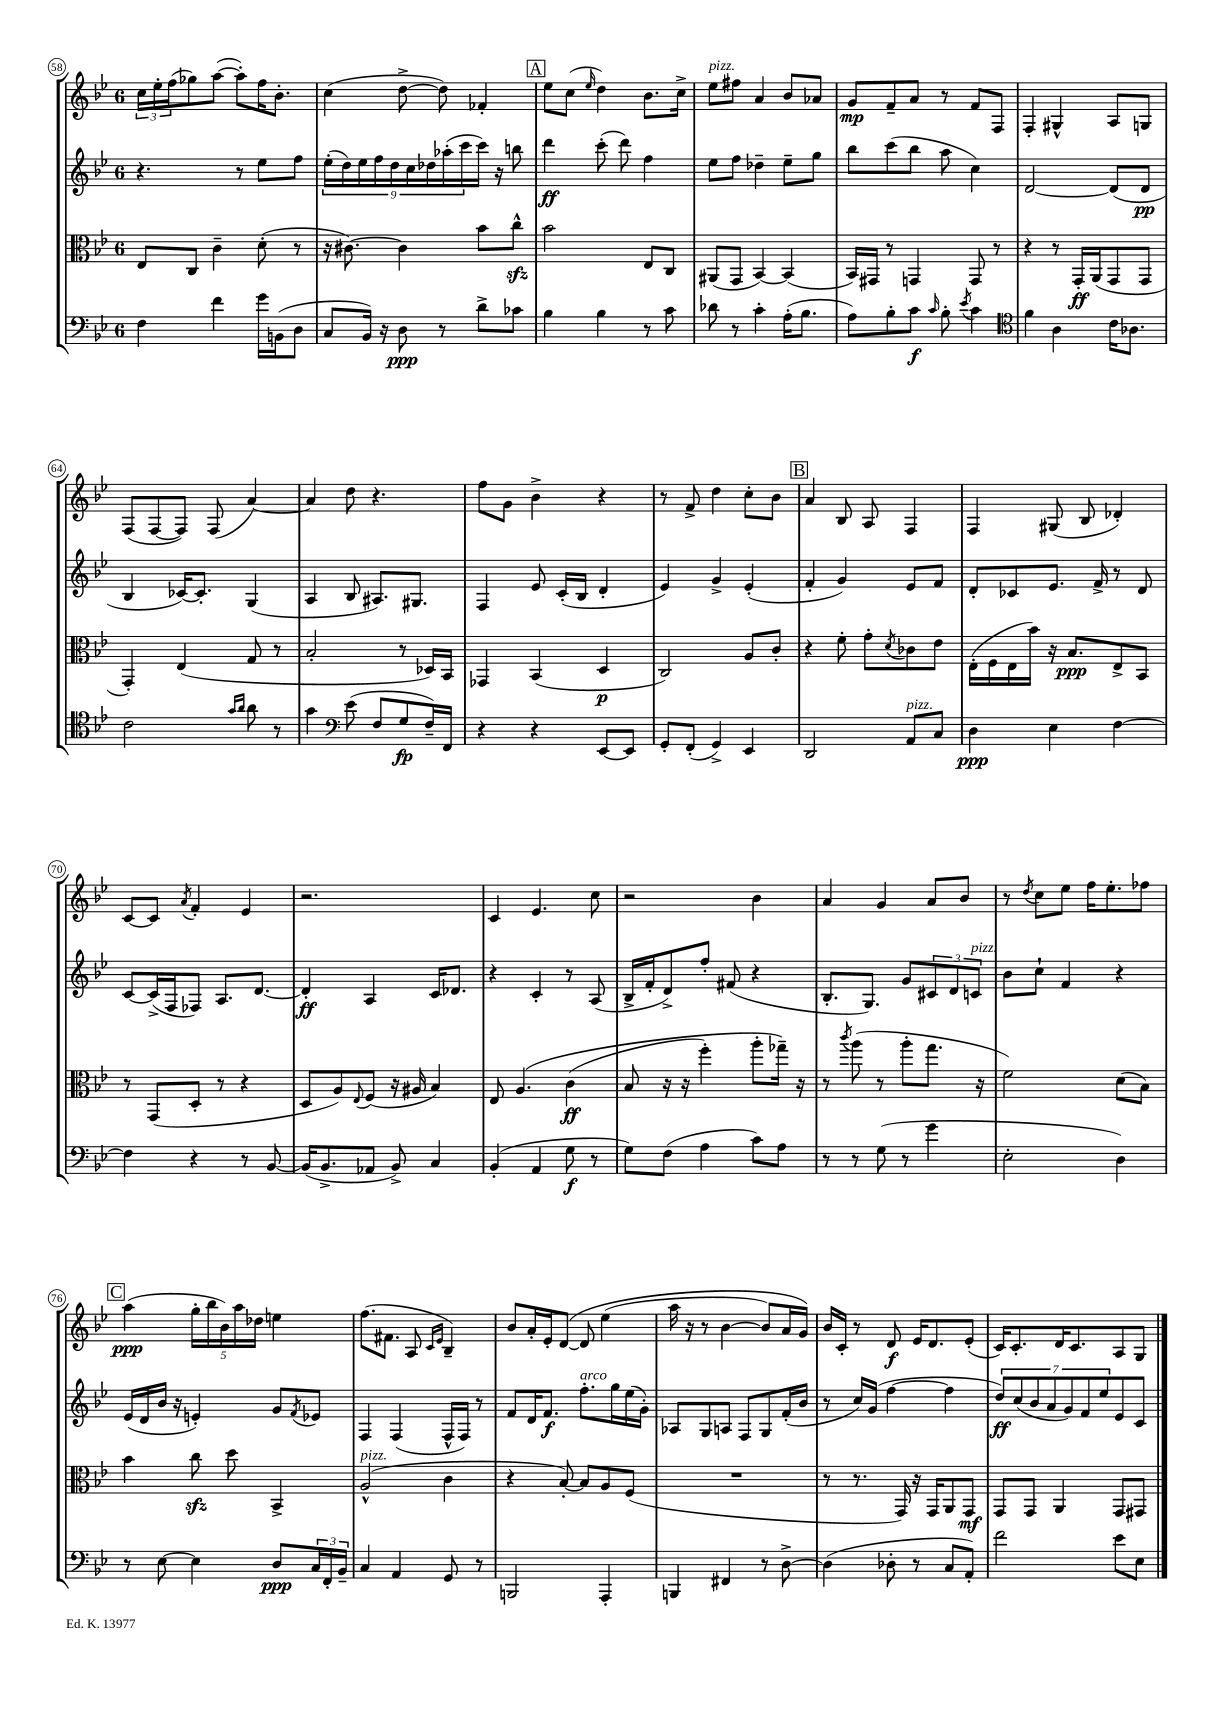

**kern	**dynam	**kern	**dynam	**kern	**dynam	**kern	**dynam
*part4	*part4	*part3	*part3	*part2	*part2	*part1	*part1
*staff4	*staff4	*staff3	*staff3	*staff2	*staff2	*staff1	*staff1
*clefF4	*	*clefC3	*	*clefG2	*	*clefG2	*
*k[b-e-]	*	*k[b-e-]	*	*k[b-e-]	*	*k[b-e-]	*
*M6/8	*	*M6/8	*	*M6/8	*	*M6/8	*
=58	=58	=58	=58	=58	=58	=58	=58
4F\	.	8E-/L	.	4.r	.	24cc\LL	.
.	.	.	.	.	.	24ee-'\	.
.	.	.	.	.	.	(24ff\J	.
.	.	8C/J	.	.	.	8gg-X\)	.
4f\	.	4c~\	.	.	.	([8aa\J	.
.	.	.	.	8r	.	8aa'\L])	.
16g\LL	.	(8d'\	.	8ee-\L	.	16ff\K	.
(16BBn\J	.	.	.	.	.	8.b-'\J	.
8D\J	.	8r	.	8ff\J	.	.	.
=59	=59	=59	=59	=59	=59	=59	=59
8C/L	.	16r	.	(18ee-'\LL	.	(4cc\	.
.	.	.	.	18dd\)	.	.	.
.	.	[8.c#X\)	.	.	.	.	.
.	.	.	.	18ee-\	.	.	.
16BB-/Jk)	.	.	.	.	.	.	.
.	.	.	.	18ff\	.	.	.
16r	.	.	.	.	.	.	.
.	.	.	.	18dd\	.	.	.
8D\	ppp	4c#\]	.	.	.	[8dd^\	.
.	.	.	.	18cc\	.	.	.
.	.	.	.	18dd-X\	.	.	.
8r	.	.	.	.	.	8dd\])	.
.	.	.	.	(18aa-X'\	.	.	.
.	.	.	.	18ccc\	.	.	.
8d^\L	.	8b-\L	.	16ccc\JJ)	.	4f-X'/	.
.	.	.	.	16r	.	.	.
8c-X\J	.	8cczz^^\J	.	8bbn\	.	.	.
!!LO:REH:place=s1:t=A
=60	=60	=60	=60	=60	=60	=60	=60
4B-\	.	2b-\	.	4ddd\	ff	8ee-\L	.
.	.	.	.	.	.	(8cc\J	.
.	.	.	.	.	.	16qqee-/	.
4B-\	.	.	.	(8ccc'\	.	4dd\)	.
.	.	.	.	8ddd\)	.	.	.
8r	.	8E-/L	.	4ff\	.	8.b-\L	.
8c\	.	8C/J	.	.	.	.	.
.	.	.	.	.	.	16cc^\Jk	.
=61	=61	=61	=61	=61	=61	=61	=61
!	!	!	!	!	!	!LO:TX:a:i:t=pizz.	!
8d-X\	.	(8AA#X/L	.	8ee-\L	.	8ee-\L	.
8r	.	8GG/J	.	8ff\J	.	8ff#X\J	.
4c'\	.	[4BB-/)	.	4dd-X~\	.	4a/	.
(16A'\KL	.	(4BB-/]	.	8ee-~\L	.	8b-/L	.
8.B-\J	.	.	.	.	.	.	.
.	.	.	.	8gg\J	.	8a-X/J	.
=62	=62	=62	=62	=62	=62	=62	=62
8A\L)	.	16BB-/LL)	.	8bb-\L	.	8g/L	mp
.	.	16GG#X/JJ	.	.	.	.	.
8B-'\	.	8r	.	(8ccc\	.	8f~/	.
8c\J	f	4GGn/	.	8bb-\J	.	8a/J	.
16qqc/	.	.	.	.	.	.	.
8B-'\	.	.	.	8aa\	.	8r	.
8qe-/	.	.	.	.	.	.	.
4c\	.	8GG/	.	4cc\)	.	8f/L	.
.	.	8r	.	.	.	8F/J	.
=63	=63	=63	=63	=63	=63	=63	=63
*clefC4	*	*	*	*	*	*	*
4f\	.	4r	.	[2d/	.	4F'/	.
4A\	.	8r	.	.	.	4G#X^^/	.
.	.	16GG'/LL	ff	.	.	.	.
.	.	(16AA/J	.	.	.	.	.
16c\KL	.	8GG/	.	(8d/L]	.	8A/L	.
8.A-X\J	.	.	.	.	.	.	.
.	.	8GG/J	.	8d/J	pp	8Gn/J	.
!!LO:LB:g=z
=64	=64	=64	=64	=64	=64	=64	=64
2c\	.	4GG'/)	.	4B-/	.	(8F/L	.
.	.	.	.	.	.	[8F/	.
.	.	(4E-/	.	[16c-X/KL)	.	8F/J])	.
.	.	.	.	8.c-'/J]	.	.	.
.	.	.	.	.	.	(8F/	.
16qqg/LL	.	.	.	.	.	.	.
16qqa/JJ	.	.	.	.	.	.	.
8a\	.	8G/	.	(4G/	.	[4a/)	.
8r	.	8r	.	.	.	.	.
=65	=65	=65	=65	=65	=65	=65	=65
4g\	.	2B-'/	.	4A/	.	4a/]	.
*clefF4	*	*	*	*	*	*	*
(8e-\	.	.	.	8B-/	.	8dd\	.
8F/L	.	.	.	8.A#X/L)	.	4.r	.
8G/	fp	8r	.	.	.	.	.
.	.	.	.	8.G#X/J	.	.	.
16F~/L)	.	16D-X/LL)	.	.	.	.	.
16FF/JJ	.	16BB-/JJ	.	.	.	.	.
=66	=66	=66	=66	=66	=66	=66	=66
4r	.	4GG-X/	.	4F/	.	8ff\L	.
.	.	.	.	.	.	8g\J	.
4r	.	(4BB-/	.	8e-/	.	4b-^\	.
.	.	.	.	(16c'/LL	.	.	.
.	.	.	.	16B-/JJ	.	.	.
[8EE-/L	.	4D/	p	4d'/	.	4r	.
8EE-/J]	.	.	.	.	.	.	.
=67	=67	=67	=67	=67	=67	=67	=67
8GG'/L	.	2C/)	.	4e-/)	.	8r	.
(8FF'/J	.	.	.	.	.	8f^/	.
4GG^/)	.	.	.	4g^/	.	4dd\	.
4EE-/	.	8A/L	.	(4e-'/	.	8cc'\L	.
.	.	8c'/J	.	.	.	8b-\J	.
!!LO:REH:place=s1:t=B
=68	=68	=68	=68	=68	=68	=68	=68
2DD/	.	4r	.	4f'/	.	4a/	.
.	.	8f'\	.	4g/)	.	8B-/	.
.	.	8g'\L	.	.	.	8A/	.
.	.	8qd/	.	.	.	.	.
!LO:TX:a:i:t=pizz.	!	!	!	!	!	!	!
8AA/L	.	8c-X\	.	8e-/L	.	4F/	.
8C/J	.	8e-\J	.	8f/J	.	.	.
=69	=69	=69	=69	=69	=69	=69	=69
4D\	ppp	(16E-'\LL	.	8d'/L	.	4F/	.
.	.	16F\	.	.	.	.	.
.	.	16E-\	.	8c-X/	.	.	.
.	.	16b-\JJ)	.	.	.	.	.
4E-\	.	16r	.	8.e-/J	.	(8G#X/	.
.	.	8.B-/L	ppp	.	.	.	.
.	.	.	.	.	.	8B-/	.
.	.	.	.	16f^/	.	.	.
[4F\	.	8E-^/	.	8r	.	4d-X'/)	.
.	.	8BB-/J	.	8d/	.	.	.
!!LO:LB:g=z
=70	=70	=70	=70	=70	=70	=70	=70
4F\]	.	8r	.	[8c/L	.	[8c/L	.
.	.	(8GG/L	.	(16c^/L]	.	8c/J]	.
.	.	.	.	16F/J	.	.	.
.	.	.	.	.	.	8qa/	.
4r	.	8D'/J	.	8F-X/J)	.	4f'/	.
.	.	8r	.	8.A/L	.	.	.
8r	.	4r	.	.	.	4e-/	.
.	.	.	.	[8.d/J	.	.	.
[8BB-/	.	.	.	.	.	.	.
=71	=71	=71	=71	=71	=71	=71	=71
(16BB-/KL]	.	8D/L	.	4d'/]	ff	2.r	.
8.BB-^/	.	.	.	.	.	.	.
.	.	8A/)	.	.	.	.	.
.	.	8qqE-/	.	.	.	.	.
8AA-X/J	.	(8F/J	.	4A/	.	.	.
8BB-^/)	.	16r	.	.	.	.	.
.	.	16A#X/	.	.	.	.	.
4C/	.	4B-/)	.	16c/KL	.	.	.
.	.	.	.	8.d-X/J	.	.	.
=72	=72	=72	=72	=72	=72	=72	=72
(4BB-'/	.	8E-/	.	4r	.	4c/	.
.	.	(4.A/	.	.	.	.	.
4AA/	.	.	.	4c'/	.	4.e-/	.
8G\	f	(4c\	ff	8r	.	.	.
8r	.	.	.	(8A/	.	8cc\	.
=73	=73	=73	=73	=73	=73	=73	=73
8G\L)	.	8B-/	.	16B-^/LL	.	2r	.
.	.	.	.	16f'/J	.	.	.
(8F\J	.	16r	.	8d^/)	.	.	.
.	.	16r	.	.	.	.	.
4A\	.	4ff'\)	.	8ff'/J	.	.	.
.	.	.	.	(8f#X/	.	.	.
8c\L)	.	8aa'\L	.	4r	.	4b-\	.
8A\J	.	16gg-X~\Jk)	.	.	.	.	.
.	.	16r	.	.	.	.	.
=74	=74	=74	=74	=74	=74	=74	=74
8r	.	8r	.	8.B-'/L	.	4a/	.
.	.	8qccc/	.	.	.	.	.
8r	.	(8aa\	.	.	.	.	.
.	.	.	.	8.G/J)	.	.	.
(8G\	.	8r	.	.	.	4g/	.
8r	.	8aa'\L	.	8g/L	.	.	.
4g\	.	8.gg\J	.	12c#X/	.	8a/L	.
.	.	.	.	12d/	.	.	.
.	.	.	.	.	.	8b-/J	.
!	!	!	!	!LO:TX:a:i:t=pizz.	!	!	!
.	.	.	.	12cn/J	.	.	.
.	.	16r	.	.	.	.	.
=75	=75	=75	=75	=75	=75	=75	=75
2E-'\	.	2f\)	.	8b-\L	.	8r	.
.	.	.	.	.	.	8qdd/	.
.	.	.	.	8cc`\J	.	8cc\L	.
.	.	.	.	4f/	.	8ee-\J	.
.	.	.	.	.	.	16ff\KL	.
.	.	.	.	.	.	8.ee-'\	.
4D\)	.	(8d\L	.	4r	.	.	.
.	.	8B-\J)	.	.	.	8ff-X\J	.
!!LO:LB:g=z
!!LO:REH:place=s1:t=C
=76	=76	=76	=76	=76	=76	=76	=76
8r	.	4b-\	.	(16e-/LL	.	(4aa\	ppp
.	.	.	.	16d/	.	.	.
[8E-\	.	.	.	16b-/JJ	.	.	.
.	.	.	.	16r	.	.	.
4E-\]	.	8cczz\	.	4en'/)	.	20gg'\LL	.
.	.	.	.	.	.	20bb-\	.
.	.	.	.	.	.	20b-\)	.
.	.	8dd\	.	.	.	.	.
.	.	.	.	.	.	20aa\	.
.	.	.	.	.	.	20dd-X\JJ	.
8D/L	ppp	4BB-^/	.	8g/L	.	4een\	.
.	.	.	.	8qf/	.	.	.
24C/L	.	.	.	8e-X/J	.	.	.
24FF'/	.	.	.	.	.	.	.
24BB-~/JJ	.	.	.	.	.	.	.
=77	=77	=77	=77	=77	=77	=77	=77
!	!	!LO:TX:a:i:t=pizz.	!	!	!	!	!
4C/	.	(2A^^/	.	4F/	.	(8.ff\L	.
.	.	.	.	.	.	8.f#X\J	.
4AA/	.	.	.	(4F/	.	.	.
.	.	.	.	.	.	8A/	.
.	.	.	.	.	.	16qqc/LL	.
.	.	.	.	.	.	16qqe-/JJ	.
8GG/	.	4c\	.	16F^^/LL	.	4B-~/)	.
.	.	.	.	16F/JJ)	.	.	.
8r	.	.	.	8r	.	.	.
=78	=78	=78	=78	=78	=78	=78	=78
2BBBn/	.	4r	.	8f/L	.	8b-/L	.
.	.	.	.	16d/K	.	16a'/L	.
.	.	.	.	8.f/J	f	16e-'/J	.
.	.	[8B-'/)	.	.	.	([8d/J	.
!	!	!	!	!LO:TX:a:i:t=arco	!	!	!
.	.	8B-/L]	.	8.ff'\L	.	8d/]	.
4AAA'/	.	8A/	.	.	.	(4ee-\	.
.	.	.	.	16gg\L	.	.	.
.	.	(8F/J	.	(16ee-\	.	.	.
.	.	.	.	16g'\JJ)	.	.	.
=79	=79	=79	=79	=79	=79	=79	=79
4BBBn/	.	2.r	.	8A-X/L	.	16aa\	.
.	.	.	.	.	.	16r	.
.	.	.	.	8G/	.	8r	.
4FF#X/	.	.	.	8An/J	.	[4b-\	.
.	.	.	.	8F/L	.	.	.
8r	.	.	.	8G/	.	8b-/L])	.
[8D^\	.	.	.	(16f'/L	.	16a/L	.
.	.	.	.	16b-/JJ	.	16g/JJ)	.
=80	=80	=80	=80	=80	=80	=80	=80
(4D\]	.	8r	.	8r	.	16b-/LL	.
.	.	.	.	.	.	16c'/JJ	.
.	.	8.r	.	16cc/LL)	.	8r	.
.	.	.	.	(16g/JJ	.	.	.
8D-X'\	.	.	.	[4ff\	.	8d/	f
.	.	16GG/)	.	.	.	.	.
8r	.	16r	.	.	.	16e-/KL	.
.	.	16GG/KL	.	.	.	8.d/	.
8C/L	.	8AA/	.	4ff\]	.	.	.
8AA'/J)	.	8GG/J	mf	.	.	(8e-'/J	.
=81	=81	=81	=81	=81	=81	=81	=81
2f\	.	8GG/L	.	14dd/L)	ff	16c/KL)	.
.	.	.	.	.	.	8.c'/	.
.	.	.	.	(14cc/	.	.	.
.	.	8GG/J	.	.	.	.	.
.	.	.	.	14b-/	.	.	.
.	.	.	.	14a/	.	.	.
.	.	4AA/	.	.	.	16d/K	.
.	.	.	.	14g/)	.	.	.
.	.	.	.	.	.	8.c/	.
.	.	.	.	14f/	.	.	.
.	.	.	.	14ee-/	.	.	.
8e-\L	.	8GG/L	.	8e-/	.	8A/	.
8E-\J	.	8GG#X/J	.	8c/J	.	8G/J	.
==	==	==	==	==	==	==	==
*-	*-	*-	*-	*-	*-	*-	*-
